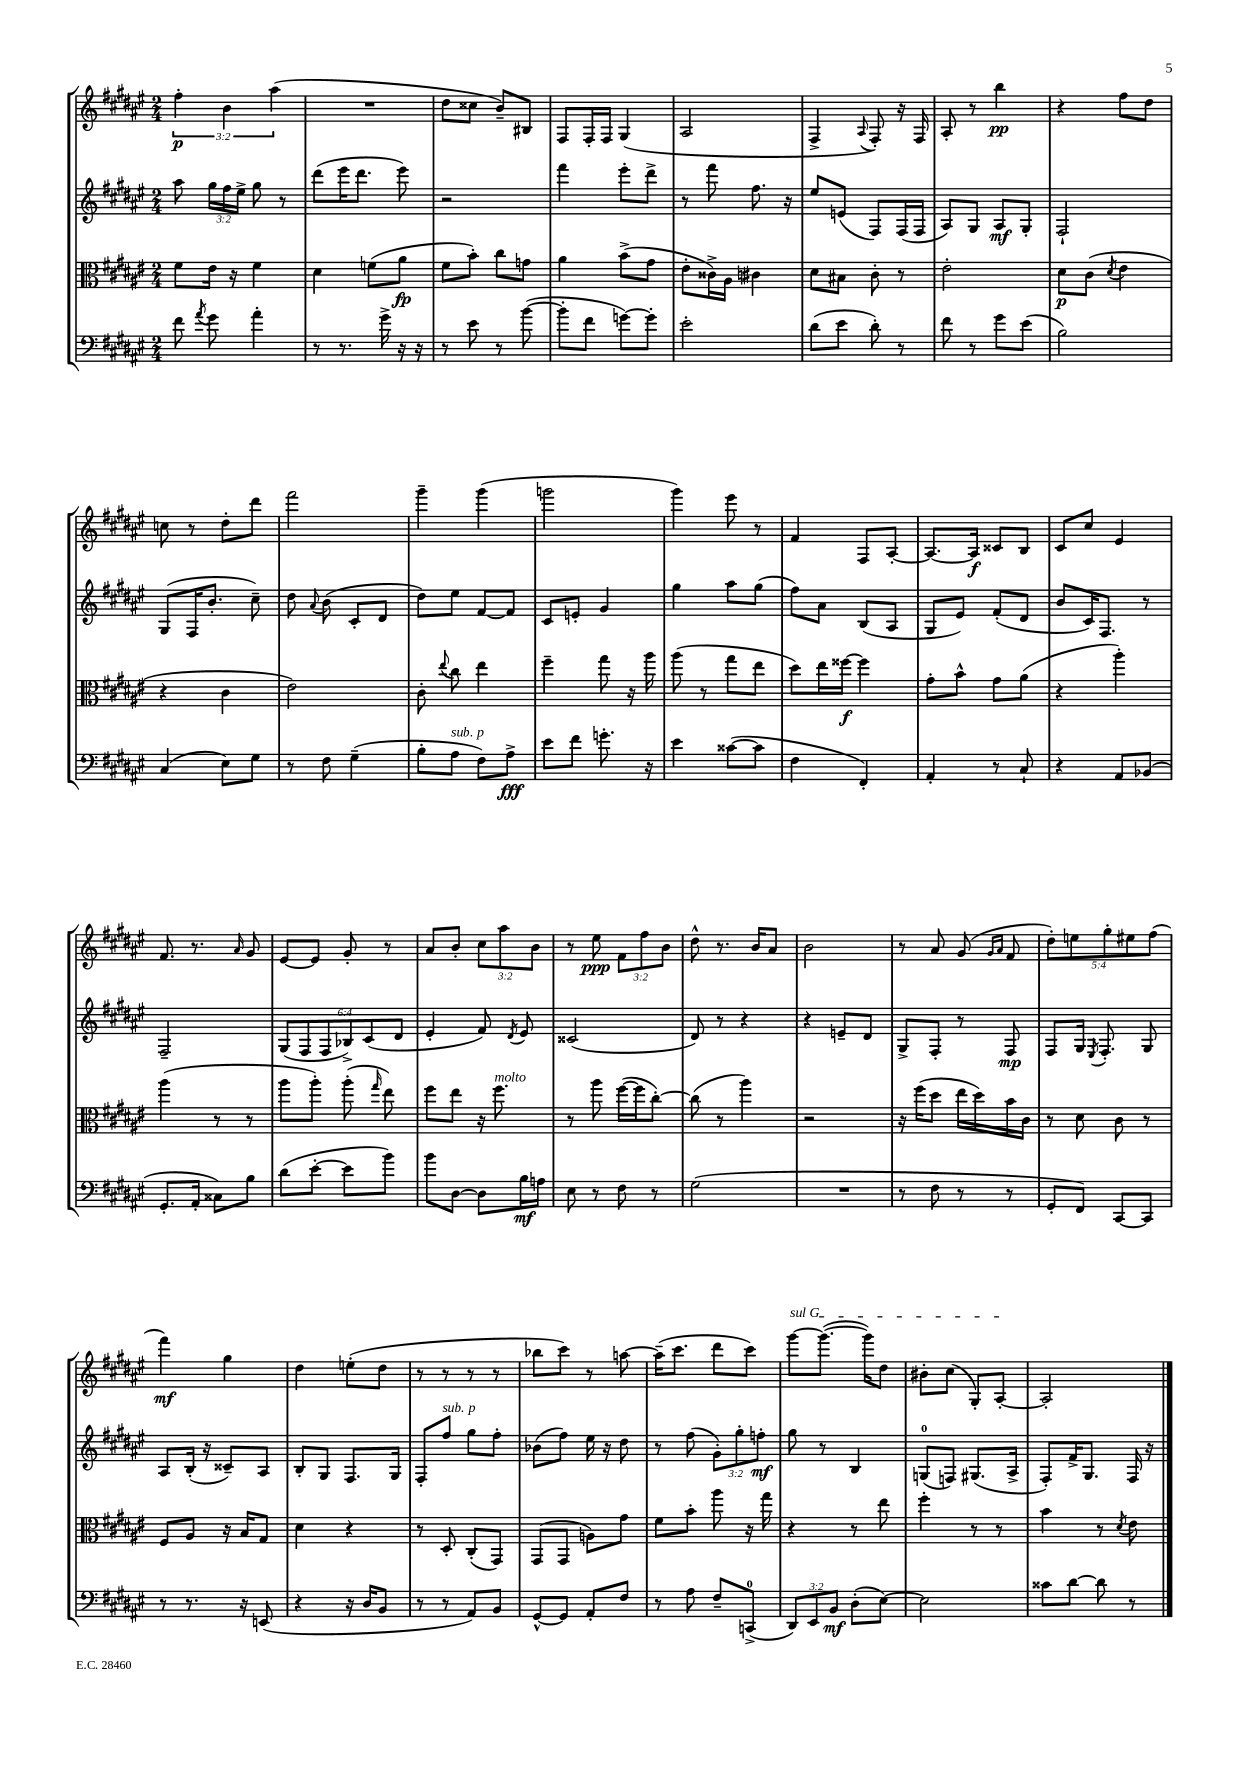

**kern	**dynam	**kern	**dynam	**kern	**dynam	**kern	**dynam
*part4	*part4	*part3	*part3	*part2	*part2	*part1	*part1
*staff4	*staff4	*staff3	*staff3	*staff2	*staff2	*staff1	*staff1
*clefF4	*	*clefC3	*	*clefG2	*	*clefG2	*
*k[f#c#g#d#a#e#]	*	*k[f#c#g#d#a#e#]	*	*k[f#c#g#d#a#e#]	*	*k[f#c#g#d#a#e#]	*
*M2/4	*	*M2/4	*	*M2/4	*	*M2/4	*
=11	=11	=11	=11	=11	=11	=11	=11
8f#\	.	8f#\L	.	8aa#\	.	6ff#'\	p
8qa#/	.	.	.	.	.	.	.
8g#\	.	16e#\Jk	.	24gg#\LL	.	.	.
.	.	.	.	24ff#\	.	6b\	.
.	.	16r	.	.	.	.	.
.	.	.	.	24ee#^\JJ	.	.	.
4a#'\	.	4f#\	.	8gg#\	.	.	.
.	.	.	.	.	.	(6aa#\	.
.	.	.	.	8r	.	.	.
=12	=12	=12	=12	=12	=12	=12	=12
8r	.	4d#\	.	(8ddd#\L	.	2r	.
8.r	.	.	.	16eee#\K	.	.	.
.	.	.	.	8.ddd#\J	.	.	.
.	.	(8fn\L	.	.	.	.	.
16g#^\	.	.	.	.	.	.	.
16r	.	8a#\J	fp	8eee#\)	.	.	.
16r	.	.	.	.	.	.	.
=13	=13	=13	=13	=13	=13	=13	=13
8r	.	8f#\L	.	2r	.	8dd#\L	.
8e#\	.	8b'\J)	.	.	.	8cc##X\J	.
8r	.	8cc#\L	.	.	.	8b~/L)	.
([8b\	.	8gn\J	.	.	.	8B#X/J	.
=14	=14	=14	=14	=14	=14	=14	=14
8b'\L]	.	4a#\	.	4fff#\	.	8F#/L	.
8f#\J	.	.	.	.	.	16F#'/L	.
.	.	.	.	.	.	16F#/JJ	.
[8gn\L)	.	(8b^\L	.	8eee#'\L	.	(4G#/	.
8g'\J]	.	8g#\J	.	8ddd#^\J	.	.	.
=15	=15	=15	=15	=15	=15	=15	=15
2e#'\	.	8e#'\L	.	8r	.	2A#/	.
.	.	16c##X^\L)	.	8fff#\	.	.	.
.	.	16A#\JJ	.	.	.	.	.
.	.	4c#X\	.	8.ff#\	.	.	.
.	.	.	.	16r	.	.	.
=16	=16	=16	=16	=16	=16	=16	=16
(8d#\L	.	8d#\L	.	8ee#/L	.	4F#^/	.
8e#\J	.	8B#X\J	.	(8en/J	.	.	.
.	.	.	.	.	.	8qqA#/	.
8d#'\)	.	8c#'\	.	8F#/L)	.	8F#'/)	.
8r	.	8r	.	(16F#/L	.	16r	.
.	.	.	.	16F#/JJ	.	16F#/	.
=17	=17	=17	=17	=17	=17	=17	=17
8f#\	.	2e#'\	.	8A#/L)	.	8A#'/	.
8r	.	.	.	8G#/J	.	8r	.
8g#\L	.	.	.	8A#/L	mf	4bb\	pp
(8e#\J	.	.	.	8G#'/J	.	.	.
=18	=18	=18	=18	=18	=18	=18	=18
2B\)	.	8d#\L	p	2F#`/	.	4r	.
.	.	(8c#\J	.	.	.	.	.
.	.	8qd#/	.	.	.	.	.
.	.	4e#\	.	.	.	8ff#\L	.
.	.	.	.	.	.	8dd#\J	.
!!LO:LB:g=z
=19	=19	=19	=19	=19	=19	=19	=19
(4C#/	.	4r	.	(8G#/L	.	8ccn\	.
.	.	.	.	16F#/K	.	8r	.
.	.	.	.	8.b'/J	.	.	.
8E#\L)	.	4c#\	.	.	.	8dd#'\L	.
8G#\J	.	.	.	8cc#~\)	.	8ddd#\J	.
=20	=20	=20	=20	=20	=20	=20	=20
8r	.	2e#\)	.	8dd#\	.	2fff#\	.
.	.	.	.	8qqa#/	.	.	.
8F#\	.	.	.	(8b\	.	.	.
(4G#~\	.	.	.	8c#'/L	.	.	.
.	.	.	.	8d#/J	.	.	.
=21	=21	=21	=21	=21	=21	=21	=21
8B'\L	.	8c#'\	.	8dd#\L)	.	4ggg#~\	.
.	.	8qqee#/	.	.	.	.	.
!LO:TX:a:i:t=sub. p	!	!	!	!	!	!	!
8A#\J	.	8cc#\	.	8ee#\J	.	.	.
8F#\L)	.	4ee#\	.	[8f#/L	.	(4ggg#\	.
8A#^\J	fff	.	.	8f#/J]	.	.	.
=22	=22	=22	=22	=22	=22	=22	=22
8e#\L	.	4ff#~\	.	8c#/L	.	2gggn\	.
8f#\J	.	.	.	8en'/J	.	.	.
8.gn'\	.	8gg#\	.	4g#/	.	.	.
.	.	16r	.	.	.	.	.
16r	.	16aa#\	.	.	.	.	.
=23	=23	=23	=23	=23	=23	=23	=23
4e#\	.	(8aa#\	.	4gg#\	.	4ggg#\)	.
.	.	8r	.	.	.	.	.
([8c##X\L	.	8gg#\L	.	8aa#\L	.	8eee#\	.
8c##\J]	.	8ee#\J	.	(8gg#\J	.	8r	.
=24	=24	=24	=24	=24	=24	=24	=24
4F#\	.	8dd#\L)	.	8ff#\L)	.	4f#/	.
.	.	16ee#\L	.	8a#\J	.	.	.
.	.	[16ff##X\JJ	f	.	.	.	.
4FF#'/)	.	4ff##\]	.	(8B/L	.	8F#/L	.
.	.	.	.	8A#/J	.	[8A#'/J	.
=25	=25	=25	=25	=25	=25	=25	=25
4AA#'/	.	8g#'\L	.	8G#/L	.	8.A#/L_	.
.	.	8b^^\J	.	8e#/J)	.	.	.
.	.	.	.	.	.	16A#/Jk]	f
8r	.	8g#\L	.	(8f#'/L	.	8c##X/L	.
8C#`/	.	(8a#\J	.	8d#/J	.	8B/J	.
=26	=26	=26	=26	=26	=26	=26	=26
4r	.	4r	.	8b/L	.	8c#/L	.
.	.	.	.	16c#/K)	.	8cc#/J	.
.	.	.	.	8.F#/J	.	.	.
8AA#/L	.	4aa#'\)	.	.	.	4e#/	.
(8BB-X/J	.	.	.	8r	.	.	.
!!LO:LB:g=z
=27	=27	=27	=27	=27	=27	=27	=27
8.GG#'/L	.	(4aa#\	.	2F#~/	.	8.f#/	.
16AA#'/Jk	.	.	.	.	.	8.r	.
8C##X\L)	.	8r	.	.	.	.	.
.	.	.	.	.	.	16qqa#/	.
8B\J	.	8r	.	.	.	8g#/	.
=28	=28	=28	=28	=28	=28	=28	=28
(8d#\L	.	8aa#\L	.	(12G#/L	.	[8e#/L	.
.	.	.	.	12F#/	.	.	.
[8e#'\J	.	8aa#'\J)	.	.	.	8e#/J]	.
.	.	.	.	12F#/	.	.	.
8e#\L]	.	(8aa#'\	.	12B-X^/)	.	8g#'/	.
.	.	.	.	(12c#/	.	.	.
.	.	16qqgg#/	.	.	.	.	.
8b\J)	.	8ee#\)	.	.	.	8r	.
.	.	.	.	12d#/J	.	.	.
=29	=29	=29	=29	=29	=29	=29	=29
8b\L	.	8ff#\L	.	4e#'/	.	8a#/L	.
[8D#\J	.	8ee#\J	.	.	.	8b'/J	.
8D#\L]	.	16r	.	8f#/)	.	12cc#\L	.
!	!	!LO:TX:a:i:t=molto	!	!	!	!	!
.	.	8.ff#\	.	.	.	.	.
.	.	.	.	.	.	12aa#\	.
.	.	.	.	8qd#/	.	.	.
16B\L	mf	.	.	8e#/	.	.	.
.	.	.	.	.	.	12b\J	.
16An\JJ	.	.	.	.	.	.	.
=30	=30	=30	=30	=30	=30	=30	=30
8E#\	.	8r	.	(2c##X/	.	8r	.
8r	.	8aa#\	.	.	.	8ee#\	ppp
8F#\	.	([16ff#\LL	.	.	.	12f#\L	.
.	.	16ff#\J]	.	.	.	.	.
.	.	.	.	.	.	12ff#\	.
8r	.	[8cc#'\J)	.	.	.	.	.
.	.	.	.	.	.	12b\J	.
=31	=31	=31	=31	=31	=31	=31	=31
(2G#\	.	(8cc#\]	.	8d#/)	.	8dd#^^\	.
.	.	8r	.	8r	.	8.r	.
.	.	4aa#\)	.	4r	.	.	.
.	.	.	.	.	.	16b/KL	.
.	.	.	.	.	.	8a#/J	.
=32	=32	=32	=32	=32	=32	=32	=32
2r	.	2r	.	4r	.	2b\	.
.	.	.	.	8en~/L	.	.	.
.	.	.	.	8d#/J	.	.	.
=33	=33	=33	=33	=33	=33	=33	=33
8r	.	16r	.	8G#^/L	.	8r	.
.	.	(16ff#\KL	.	.	.	.	.
8F#\	.	8dd#\J	.	8F#'/J	.	8a#/	.
8r	.	16ee#\LL	.	8r	.	(8g#/	.
.	.	16dd#\)	.	.	.	.	.
.	.	.	.	.	.	16qqg#/LL	.
.	.	.	.	.	.	16qqa#/JJ	.
8r	.	16b\	.	8F#/	mp	8f#/	.
.	.	16c#\JJ	.	.	.	.	.
=34	=34	=34	=34	=34	=34	=34	=34
8GG#'/L	.	8r	.	8F#/L	.	10dd#'\L)	.
.	.	.	.	.	.	10een\	.
8FF#/J)	.	8d#\	.	16G#/Jk	.	.	.
.	.	.	.	8qE#/	.	.	.
.	.	.	.	8.F#'/	.	.	.
.	.	.	.	.	.	10gg#'\	.
[8CC#/L	.	8c#\	.	.	.	.	.
.	.	.	.	.	.	10ee#X\	.
8CC#/J]	.	8r	.	8G#/	.	.	.
.	.	.	.	.	.	(10ff#\J	.
!!LO:LB:g=z
=35	=35	=35	=35	=35	=35	=35	=35
8r	.	8F#/L	.	8A#/L	.	4fff#\)	mf
8.r	.	8A#/J	.	(16B'/Jk	.	.	.
.	.	.	.	16r	.	.	.
.	.	16r	.	8c##X~/L)	.	4gg#\	.
16r	.	16B/KL	.	.	.	.	.
(8EEn/	.	8G#/J	.	8A#/J	.	.	.
=36	=36	=36	=36	=36	=36	=36	=36
4r	.	4d#\	.	8B'/L	.	4dd#\	.
.	.	.	.	8G#/J	.	.	.
16r	.	4r	.	8.F#/L	.	(8een'\L	.
16D#/KL	.	.	.	.	.	.	.
8BB/J	.	.	.	.	.	8dd#\J	.
.	.	.	.	16G#/Jk	.	.	.
=37	=37	=37	=37	=37	=37	=37	=37
8r	.	8r	.	8F#'/L	.	8r	.
!	!	!	!	!LO:TX:a:i:t=sub. p	!	!	!
8r	.	8D#'/	.	8ff#/J	.	8r	.
8AA#/L)	.	(8C#'/L	.	8gg#\L	.	8r	.
8BB/J	.	8GG#/J)	.	8ff#'\J	.	8r	.
=38	=38	=38	=38	=38	=38	=38	=38
[8GG#^^/L	.	(8GG#/L	.	(8b-X\L	.	8bb-X\L	.
8GG#/J]	.	8GG#/J	.	8ff#\J)	.	8ccc#\J)	.
8AA#'/L	.	8An\L)	.	16ee#\	.	8r	.
.	.	.	.	16r	.	.	.
8F#/J	.	8g#\J	.	8dd#\	.	[8aan\	.
=39	=39	=39	=39	=39	=39	=39	=39
8r	.	8f#\L	.	8r	.	(16aa~\KL]	.
.	.	.	.	.	.	8.ccc#\J	.
8A#\	.	8b'\J	.	(8ff#\	.	.	.
8F#~/L	.	8aa#\	.	12g#'\L)	.	8ddd#\L	.
.	.	.	.	12gg#'\	.	.	.
(8CCn^/J	.	16r	.	.	.	8ccc#\J)	.
.	.	.	.	12ffn'\J	mf	.	.
.	.	16gg#\	.	.	.	.	.
=40	=40	=40	=40	=40	=40	=40	=40
!	!	!	!	!	!	!LO:TX:a:i:t=sul G	!
12DD#/L)	.	4r	.	8gg#\	.	[8ggg#\L	.
12EE#/	.	.	.	.	.	.	.
.	.	.	.	8r	.	(8.ggg#\J_	.
12BB/J	mf	.	.	.	.	.	.
(8D#'\L	.	8r	.	4B/	.	.	.
.	.	.	.	.	.	16ggg#\KL])	.
[8E#\J)	.	8ee#\	.	.	.	8dd#\J	.
=41	=41	=41	=41	=41	=41	=41	=41
2E#\]	.	4ff#'\	.	(8Gn/L	.	8b#X'\L	.
.	.	.	.	8Fn/J)	.	(8cc#\J	.
.	.	8r	.	(8.G#X/L	.	8G#'/L)	.
.	.	8r	.	.	.	[8A#'/J	.
.	.	.	.	16A#^/Jk	.	.	.
=42	=42	=42	=42	=42	=42	=42	=42
8c##X\L	.	4b\	.	8F#'/L)	.	2A#'/]	.
[8d#\J	.	.	.	16f#^/K	.	.	.
.	.	.	.	8.G#/J	.	.	.
8d#\]	.	8r	.	.	.	.	.
.	.	8qd#/	.	.	.	.	.
8r	.	8e#\	.	16F#/	.	.	.
.	.	.	.	16r	.	.	.
==	==	==	==	==	==	==	==
*-	*-	*-	*-	*-	*-	*-	*-
